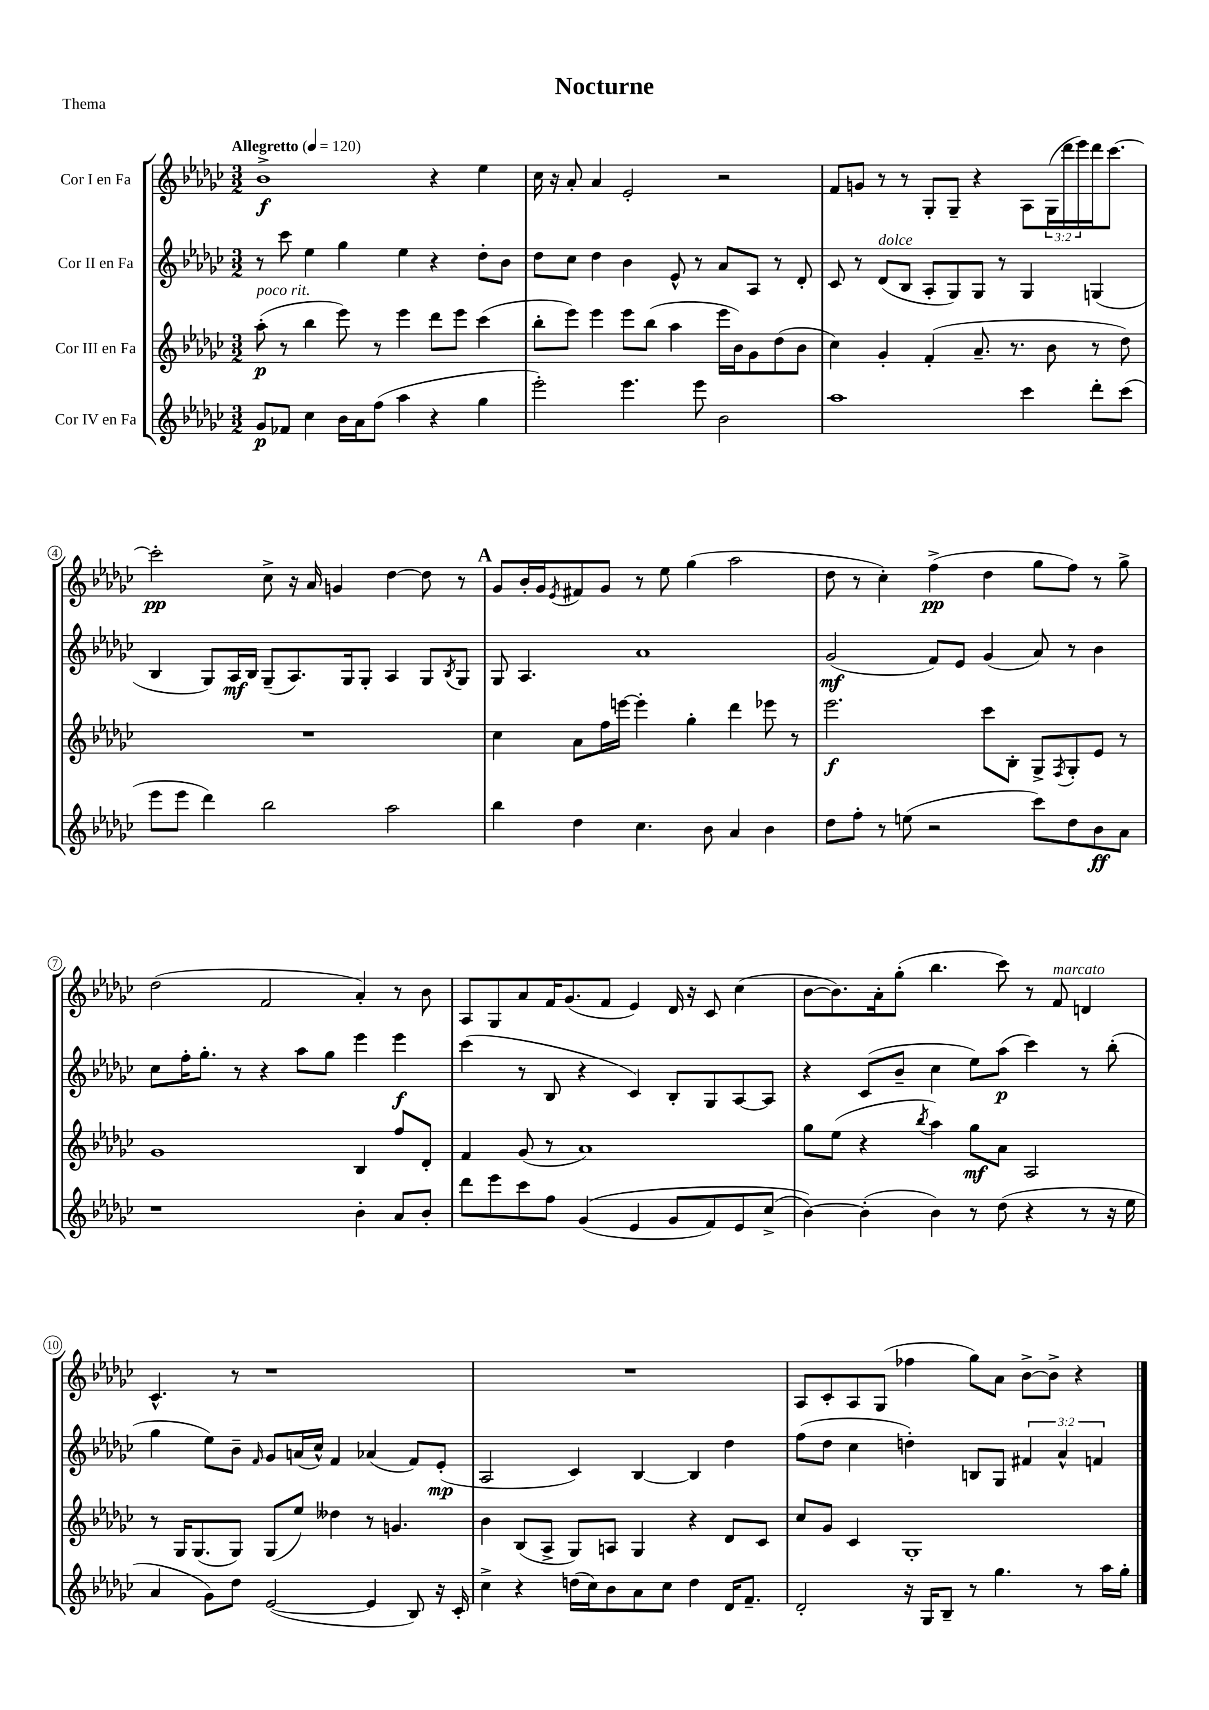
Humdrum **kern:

**kern	**kern	**kern	**kern
*staff4	*staff3	*staff2	*staff1
*clefG2	*clefG2	*clefG2	*clefG2
*k[b-e-a-d-g-c-]	*k[b-e-a-d-g-c-]	*k[b-e-a-d-g-c-]	*k[b-e-a-d-g-c-]
*M3/2	*M3/2	*M3/2	*M3/2
*MM120	*MM120	*MM120	*MM120
8g-	(8aa-'	8r	1b-^
8f-	8r	8ccc-	.
4cc-	4bb-	4ee-	.
16b-	8eee-)	4gg-	.
16a-	.	.	.
(8ff	8r	.	.
4aa-	4eee-	4ee-	.
4r	8ddd-	4r	4r
.	8eee-	.	.
4gg-	(4ccc-	8dd-'	4ee-
.	.	8b-	.
=	=	=	=
2eee-')	8bb-'	8dd-	16cc-
.	.	.	16r
.	8eee-)	8cc-	8a-'
.	4eee-	4dd-	4a-
4.eee-	8eee-	4b-	2e-'
.	(8bb-	.	.
.	4aa-	8e-^^	.
8eee-	.	8r	.
2b-	16eee-	8a-	2r
.	16b-)	.	.
.	8g-	8A-	.
.	(8dd-	8r	.
.	8b-	8d-'	.
=	=	=	=
1aa-	4cc-)	8c-	8f
.	.	8r	8g
.	4g-'	(8d-	8r
.	.	8B-	8r
.	(4f'	8A-'	8G-'
.	.	8G-)	8G-~
.	8.a-~	8G-	4r
.	.	8r	.
.	8.r	.	.
4ccc-	.	4G-	8A-
.	8b-	.	(24G-
.	.	.	24ddd-
.	.	.	24eee-)
8ddd-'	8r	(4G	16ddd-
.	.	.	[8.ccc-
(8ccc-	8dd-)	.	.
=	=	=	=
8eee-	1.r	4B-	2ccc-']
8eee-	.	.	.
4ddd-)	.	8G-)	.
.	.	16A-	.
.	.	16B-	.
2bb-	.	(8G-~	8cc-^
.	.	8.A-)	16r
.	.	.	16a-
.	.	.	4g
.	.	16G-	.
.	.	8G-'	.
2aa-	.	4A-	[4dd-
.	.	8G-	8dd-]
.	.	8qB-	.
.	.	8G-	8r
=	=	=	=
4bb-	4cc-	8G-	8g-
.	.	4.A-	16b-'
.	.	.	16g-
.	.	.	8qe-
4dd-	8a-	.	8f#
.	16ff	.	8g-
.	[16eee	.	.
4.cc-	4eee']	1a-	8r
.	.	.	8ee-
.	4gg-'	.	(4gg-
8b-	.	.	.
4a-	4ddd-	.	2aa-
4b-	8eee-	.	.
.	8r	.	.
=	=	=	=
8dd-	2.eee-	(2g-	8dd-
8ff'	.	.	8r
8r	.	.	4cc-')
(8ee	.	.	.
2r	.	8f)	(4ff^
.	.	8e-	.
.	8ccc-	(4g-	4dd-
.	8B-'	.	.
8ccc-)	8G-^	8a-)	8gg-
.	8qF	.	.
8dd-	8G-'	8r	8ff)
8b-	8e-	4b-	8r
8a-	8r	.	8gg-^
=	=	=	=
1r	1g-	8cc-	(2dd-
.	.	16ff'	.
.	.	8.gg-'	.
.	.	8r	.
.	.	4r	2f
.	.	8aa-	.
.	.	8gg-	.
4b-'	4B-	4eee-	4a-')
8a-	8ff	4eee-	8r
8b-'	8d-'	.	8b-
=	=	=	=
8ddd-	4f	(4ccc-	8A-
8eee-	.	.	8G-
8ccc-	(8g-	8r	8a-
8ff	8r	8B-	16f
.	.	.	(8.g-
&((4g-	1a-)	4r	.
.	.	.	8f
4e-	.	4c-)	4e-)
8g-	.	8B-'	16d-
.	.	.	16r
8f)	.	8G-	8c-
8e-	.	[8A-	(4cc-
(8cc-^	.	8A-]	.
=	=	=	=
[4b-)&)	8gg-	4r	[8b-
.	(8ee-	.	8.b-])
(4b-']	4r	(8c-	.
.	.	.	16a-'
.	.	8b-~	(8gg-'
.	8qbb-	.	.
4b-)	4aa-)	4cc-	4.bb-
8r	8gg-	8ee-)	.
(8dd-	8a-	(8aa-	8ccc-)
4r	2A-	4ccc-)	8r
.	.	.	8f
8r	.	8r	4d
16r	.	(8bb-'	.
16ee-	.	.	.
=	=	=	=
4a-	8r	4gg-	4.c-^^
.	16G-	.	.
.	(8.G-	.	.
8g-)	.	8ee-)	.
8dd-	8G-)	8b-~	8r
.	.	16qqf	.
([2e-	(8G-	8g-	1r
.	8ee-)	(16a	.
.	.	16cc-^^)	.
.	4dd--	4f	.
4e-]	8r	(4a-	.
.	4.g	.	.
8B-)	.	8f)	.
16r	.	(8e-'	.
16c-'	.	.	.
=	=	=	=
4cc-^	4b-	2A-	1.r
4r	(8B-	.	.
.	8A-^	.	.
(16dd	8G-)	4c-)	.
16cc-)	.	.	.
8b-	8A	.	.
8a-	4G-	[4B-	.
8cc-	.	.	.
4dd	4r	4B-]	.
16d-	8d-	4dd-	.
8.f~	.	.	.
.	8c-	.	.
=	=	=	=
2d-'	8cc-	(8ff	8A-
.	8g-	8dd-	8c-'
.	4c-	4cc-	8A-
.	.	.	(8G-
16r	1G-'	4dd')	4ff-
16G-	.	.	.
8B-~	.	.	.
8r	.	8B	8gg-)
4.gg-	.	8G-	8a-
.	.	6f#	[8b-^
.	.	.	8b-^]
.	.	6a-^^	.
8r	.	.	4r
.	.	6f	.
16aa-	.	.	.
16gg-'	.	.	.
==	==	==	==
*-	*-	*-	*-
